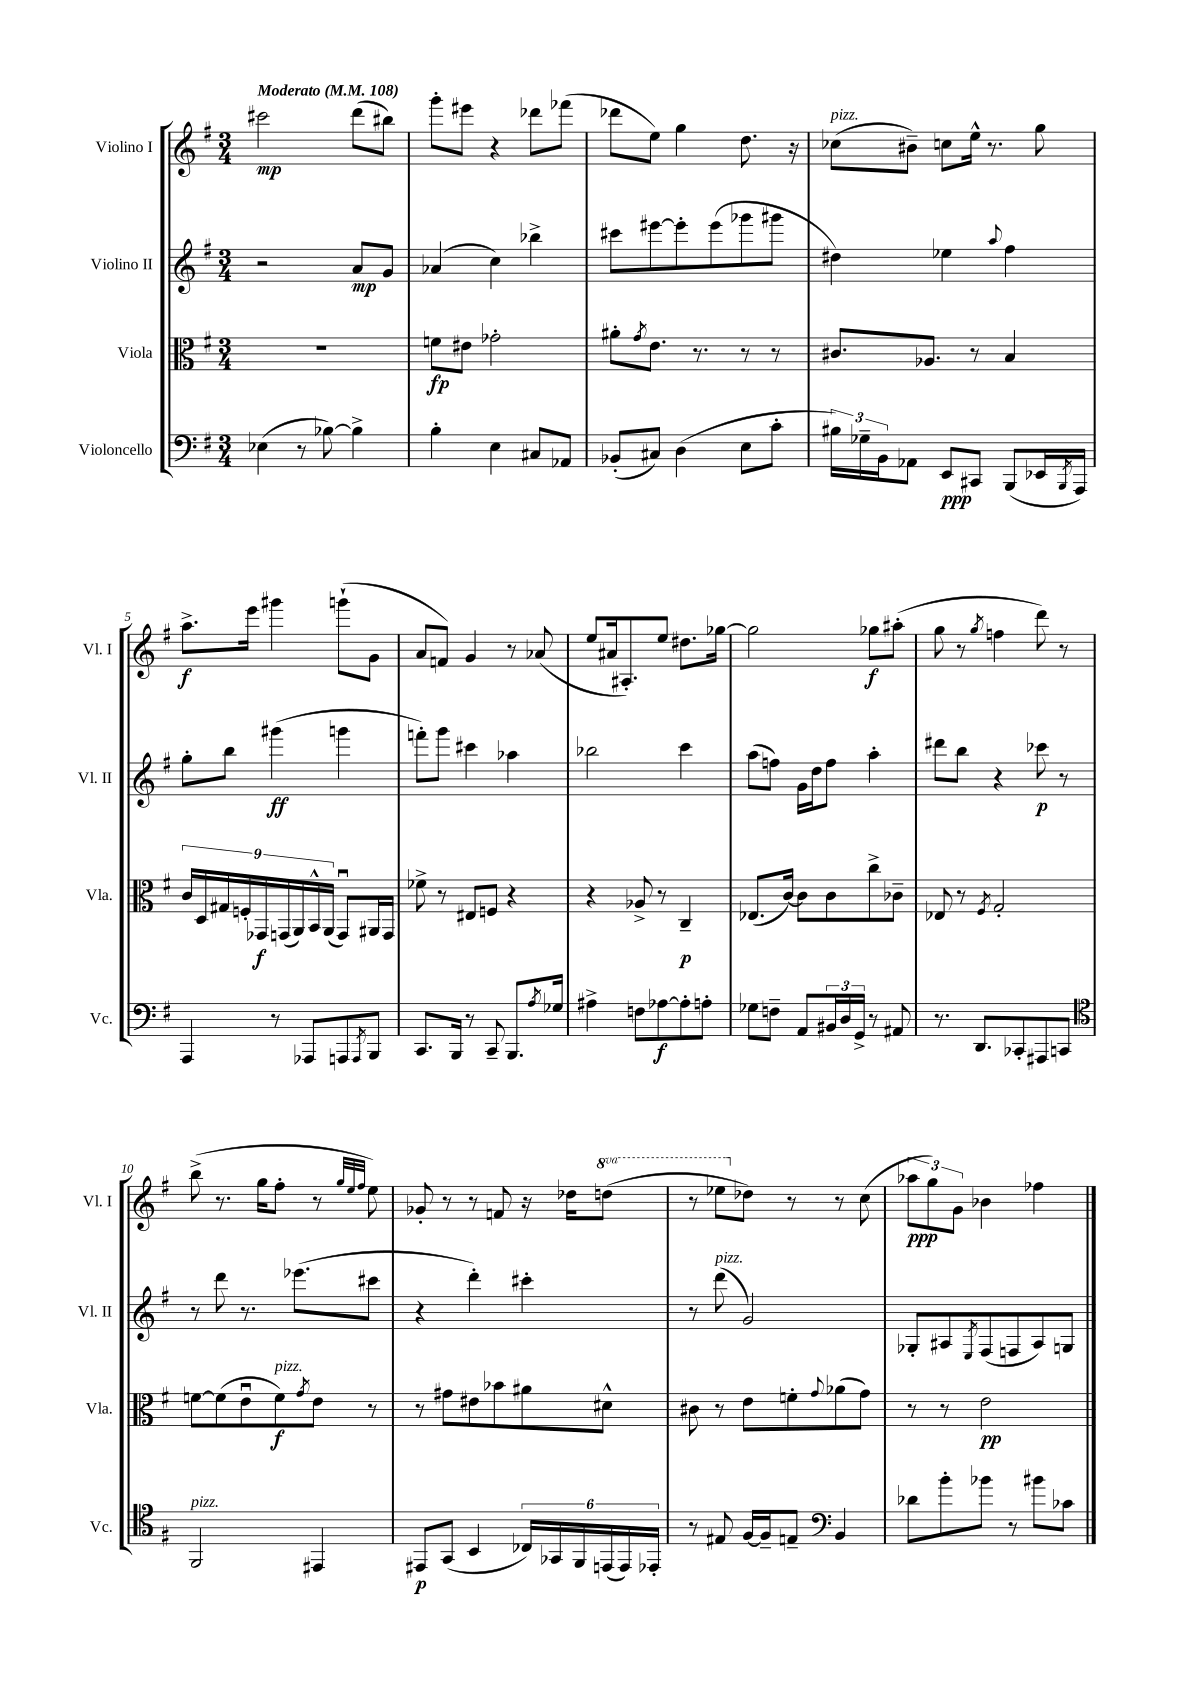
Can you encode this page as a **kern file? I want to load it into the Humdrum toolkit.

**kern	**kern	**kern	**kern
*staff4	*staff3	*staff2	*staff1
*clefF4	*clefC3	*clefG2	*clefG2
*k[f#]	*k[f#]	*k[f#]	*k[f#]
*M3/4	*M3/4	*M3/4	*M3/4
*MM108	*MM108	*MM108	*MM108
(4E-	2.r	2r	2ccc#
8r	.	.	.
[8B-)	.	.	.
4B-^]	.	8a	(8ddd
.	.	8g	8bb#)
=	=	=	=
4B'	8f	(4a-	8ggg'
.	8e#	.	8eee#
4E	2g-'	4cc)	4r
8C#	.	4bb-^	8ddd-
8AA-	.	.	(8fff-
=	=	=	=
(8BB-'	8a#'	8ccc#	8ddd-
.	8qg	.	.
8C#)	8.e	[8eee#	8ee)
(4D	.	8eee#']	4gg
.	8.r	.	.
.	.	(8eee#	.
8E	8r	8ggg-	8.dd
8c'	8r	8ggg#	.
.	.	.	16r
=	=	=	=
24B#)	8.c#	4dd#)	(8cc-
24G-~	.	.	.
24BB	.	.	.
8AA-	.	.	8b#~)
.	8.A-	.	.
8EE	.	4ee-	8cc
8CC#	8r	.	16ee^^
.	.	.	8.r
.	.	8qqaa	.
(8BBB	4B	4ff#	.
16EE-	.	.	8gg
8qBBB	.	.	.
16AAA)	.	.	.
=	=	=	=
4AAA	18c	8gg'	8.aa^
.	18D	.	.
.	18G#	.	.
.	.	8bb	.
.	18F'	.	.
.	.	.	16eee
.	18GG-	.	.
8r	.	(4ggg#	4ggg#
.	(18GG	.	.
.	18AA)	.	.
8AAA-	.	.	.
.	18BB^^	.	.
.	(18AA	.	.
8AAA	8GGu)	4ggg	(8ggg`
8qAAA	.	.	.
8BBB	16AA#	.	8g
.	16GG	.	.
=	=	=	=
8.CC	8f-^	8fff')	8a
.	8r	8ggg	8f)
16BBB	.	.	.
8r	8E#	4ccc#	4g
8CC~	8F	.	.
8.BBB	4r	4aa-	8r
.	.	.	(8a-
8qA	.	.	.
16G-	.	.	.
=	=	=	=
4A#^	4r	2bb-	8ee
.	.	.	16a#
.	.	.	8.A#')
8F	8A-^	.	.
[8A-	8r	.	8ee
8A-']	4C~	4ccc	8.dd#
8A'	.	.	.
.	.	.	[16gg-
=	=	=	=
8G-	(8.E-	(8aa	2gg-]
8F~	.	8ff)	.
.	[16c)	.	.
8AA	8c]	16g	.
.	.	16dd	.
24BB#	8c	8ff	.
24D	.	.	.
24GG^	.	.	.
8r	8cc^	4aa'	8gg-
8AA#	8c-~	.	(8aa#'
=	=	=	=
8.r	8E-	8ddd#	8gg
.	8r	8bb	8r
8.DD	.	.	.
.	8qF#	.	8qgg
.	2G'	4r	4ff
8CC-'	.	.	.
8AAA#	.	8ccc-	8ddd)
8CC	.	8r	8r
=	=	=	=
*clefC4	*	*	*
2FF#	[8f	8r	(8bb^
.	(8f]	8ddd	8.r
.	8eu	8.r	.
.	.	.	16gg
.	8f)	.	8ff#'
.	.	(8.eee-	.
.	8qg	.	.
4EE#	8e	.	8r
.	.	.	32qqgg
.	.	.	32qqee
.	.	.	32qqff#
.	8r	8ccc#	8ee)
=	=	=	=
8EE#	8r	4r	8g-'
(8GG	8g#	.	8r
4BB	8e#	4ddd')	8r
.	8b-	.	8f
24C-)	8a#	4ccc#'	16r
24GG-	.	.	.
.	.	.	16dd-
24FF#	.	.	.
(24EE	8d#^^	.	(8ddd
24EE)	.	.	.
24EE-'	.	.	.
=	=	=	=
8r	8c#	8r	8r
8E#	8r	(8ddd	8eee-
[16F#	8e	2g)	8dd-)
16F#~]	.	.	.
8E~	8f'	.	8r
*clefF4	*	*	*
.	8qqg	.	.
4BB	(8a-	.	8r
.	8g)	.	(8cc
=	=	=	=
8d-	8r	8G-'	12aa-
.	.	.	12gg)
8b'	8r	8A#	.
.	.	.	12g
.	.	8qE	.
8b-	2e	(8F#	4b-
8r	.	8F	.
8b#	.	8A#)	4ff-
8c-	.	8G	.
==	==	==	==
*-	*-	*-	*-
